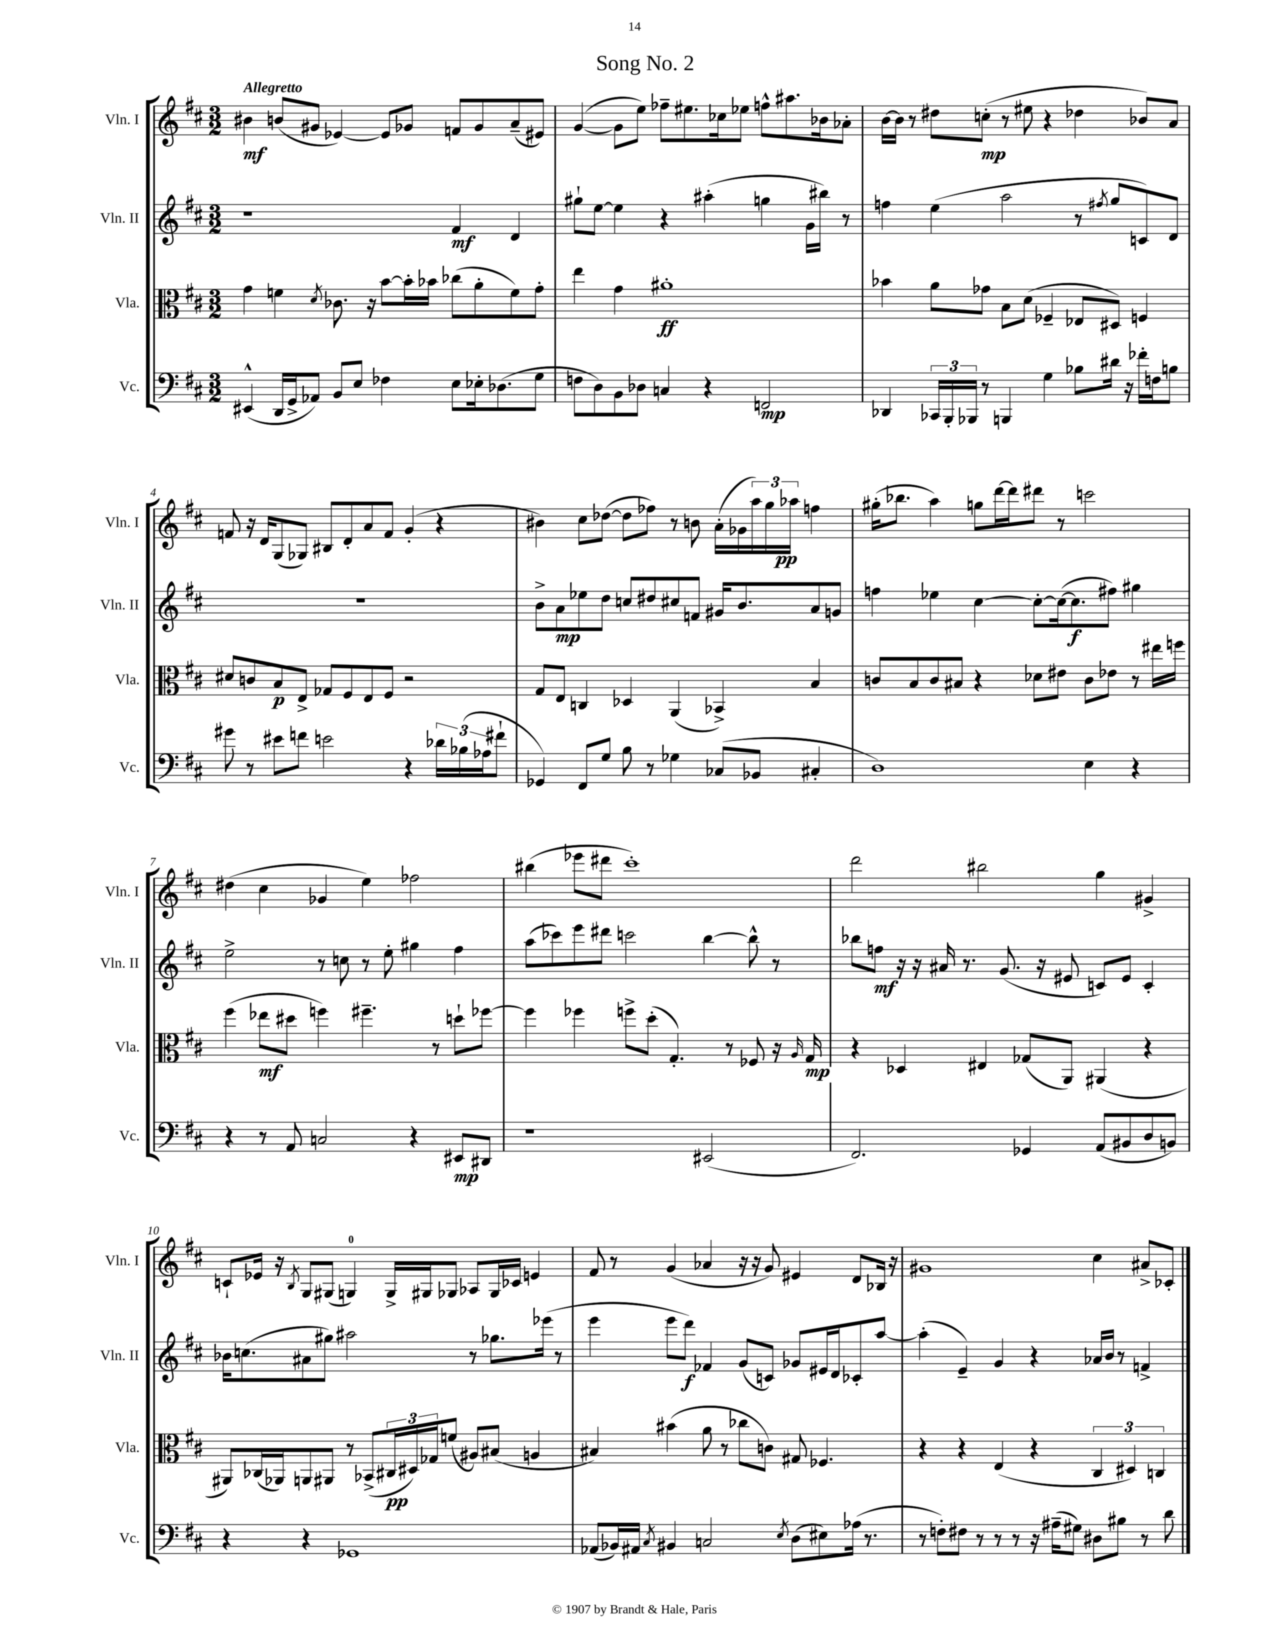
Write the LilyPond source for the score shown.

\header { title = "Song No. 2" }
<<
\new StaffGroup <<
\new Staff = "s0" \with { instrumentName = "Vln. I" shortInstrumentName = "Vln. I" } {
    \clef treble \key d \major \numericTimeSignature \time 3/2 \tempo "Allegretto"
    bis'4\mf b'8( gis'8 ees'4~) ees'8 ges'8 f'8 ges'8 a'8--( eis'8) |
    g'4~( g'8 e''8) fes''8-- eis''8. ces''16 ees''8 f''8-^ ais''8. bes'16 aes'8-. |
    b'16~ b'16 r8 dis''8 c''8-.\mp( r8 eis''8 r4 des''4 bes'8) a'8 |
    f'8 r16 d'16 g8( ges8) bis8 d'8-. a'8 f'8 g'4-.( r4 |
    bis'4) cis''8 des''8~( des''8 fes''8) r8 b'8 a'16-.( ges'16 \tuplet 3/2 { a''16) g''16 aes''16\pp } f''4 |
    gis''16-.( bes''8. a''4) g''8 d'''16~ d'''16 dis'''8 r8 c'''2 |
    dis''4( cis''4 ges'4 e''4) fes''2 |
    bis''4( ees'''8 dis'''8 cis'''1-.) |
    d'''2 bis''2 g''4 gis'4-> |
    c'8-! ees'16 r16 \acciaccatura { b8 } g8 gis8( g4-0) g16-> gis16 ges8 aes8 ges16 ces'16 e'4 |
    fis'8 r8 g'4( aes'4 r16 r16 g'8) eis'4 d'8 bes16 r16 |
    gis'1 cis''4 ais'8-> ces'8-. \bar "|." |
}
\new Staff = "s1" \with { instrumentName = "Vln. II" shortInstrumentName = "Vln. II" } {
    \clef treble \key d \major \numericTimeSignature \time 3/2
    r1 fis'4\mf d'4 |
    gis''8-! e''8~ e''4 r4 ais''4-.( g''4 g'16 bis''16) r8 |
    f''4 e''4( a''2 r8 \acciaccatura { fis''8 } g''8 c'8) d'8 |
    R1. |
    b'8-> a'8\mp ees''8 d''8 c''8 dis''8 cis''8 f'8 gis'16 b'8. a'8 g'8 |
    f''4 ees''4 cis''4~ cis''8~-. cis''16~( cis''8.\f fis''8) gis''4 |
    e''2-> r8 c''8 r8 e''8-. gis''4 fis''4 |
    a''8( ces'''8) e'''8 dis'''8 c'''2 b''4~ b''8-^ r8 |
    bes''8 f''8\mf r16 r16 ais'16 r8. g'8.( r16 eis'8 c'8) eis'8 c'4-. |
    bes'16 c''8.( ais'8 gis''8) ais''2 r8 ges''8. ees'''16( r8 |
    e'''4 e'''8 d'''8\f) fes'4 g'8( c'8) ges'8 eis'16 d'16 ces'8-. a''8~ |
    a''4-.( e'4--) g'4 r4 aes'16 b'16 r8 f'4-> \bar "|." |
}
\new Staff = "s2" \with { instrumentName = "Vla." shortInstrumentName = "Vla." } {
    \clef alto \key d \major \numericTimeSignature \time 3/2
    g'4 f'4 \acciaccatura { d'8 } ces'8. r16 b'8~ b'16-. bes'16 ces''8( a'8-. f'8) g'8-. |
    e''4 g'4 ais'1-.\ff |
    bes'4 a'8 ges'8 b8 d'8( fes4-- ees8 dis8) f4 |
    dis'8 c'8 b8\p e8-> ges8 fis8 e8 fis8 r2 |
    g8 e8 c4 des4 a,4( bes,4->) b4 |
    c'8 b8 c'8 bis8 r4 des'8 eis'8 c'8 ees'8 r8 eis''16 f''16 |
    fis''4( ees''8\mf dis''8 f''4) fis''4.-- r8 d''8-! fes''8~ |
    fes''4 fes''4 f''8-> d''8-.( g4.-.) r8 fes8 r16 \grace { a16 } g16\mp |
    r4 des4 eis4 ges8( a,8) ais,4( r4 |
    ais,8) ces16( aes,16) a,8 ais,8 r8 bes,8->( \tuplet 3/2 { cis16\pp dis16) ges16 } f'8( ais8) bis8( a4 |
    bis4) bis'4( a'8 r8 ces''8 c'8) gis8 fes4. |
    r4 r4 e4( r4 \tuplet 3/2 { cis4 dis4) c4 } \bar "|." |
}
\new Staff = "s3" \with { instrumentName = "Vc." shortInstrumentName = "Vc." } {
    \clef bass \key d \major \numericTimeSignature \time 3/2
    eis,4-^( d,16 g,16-> aes,8) b,8 e8 fes4 e8 ees16-. des8.( g8 |
    f8 d8) b,8 des8 c4 r4 f,2\mp |
    des,4 \tuplet 3/2 { ces,16 b,,16-. bes,,16 } r8 b,,4 g4 bes8 dis'16 r16 fes'16-. f16 b8 |
    gis'8 r8 eis'8 f'8 e'2 r4 \tuplet 3/2 { des'16 bes16( aes16 } fis'8-! |
    ges,4) fis,8 g8 b8 r8 ges4 ces8( bes,8 cis4-. |
    d1) e4 r4 |
    r4 r8 a,8 c2 r4 eis,8\mp dis,8 |
    r1 eis,2( |
    fis,2.) ges,4 a,8( bis,8 d8 b,8) |
    r4 r4 ges,1 |
    aes,8( bes,16) ais,16 \acciaccatura { cis8 } bis,4 c2 \acciaccatura { e8 } d8( eis8) aes16( r8. |
    r8 f8-.) fis8 r8 r8 r8 r16 ais16--( gis8) dis8 bis8 r8 d'8 \bar "|." |
}
>>
>>
